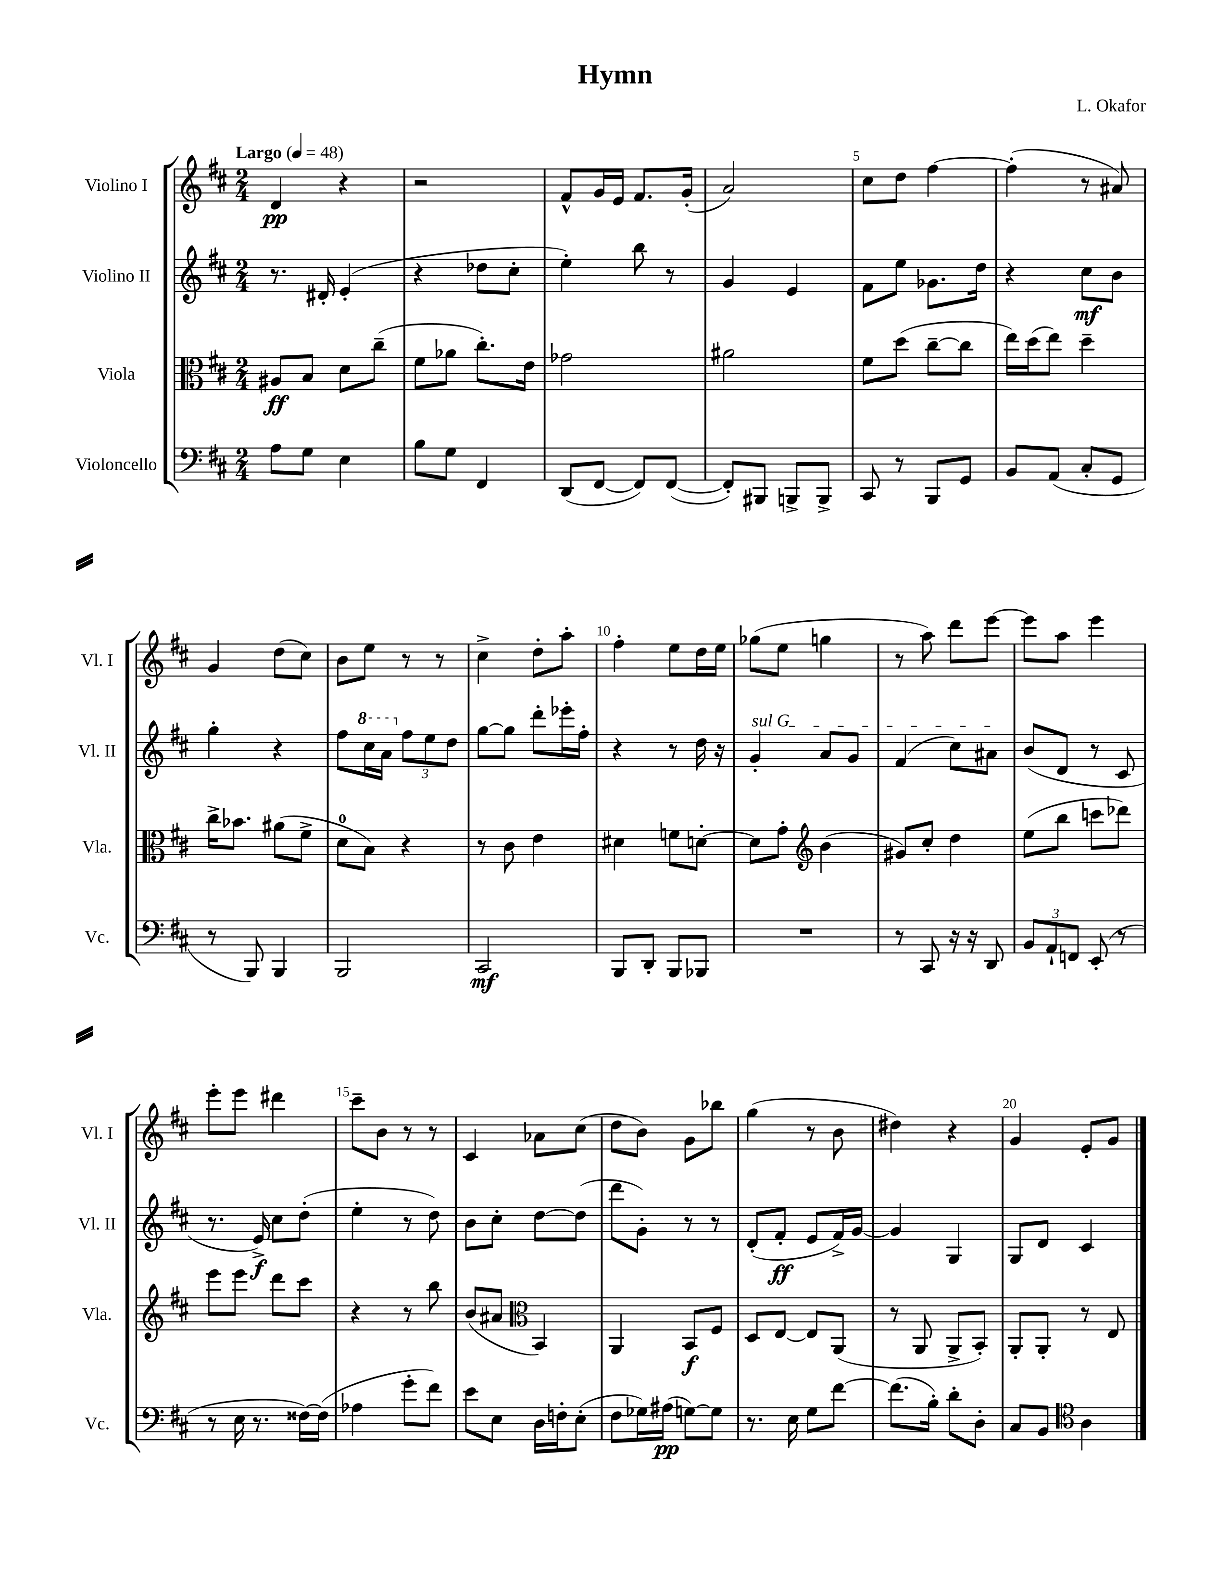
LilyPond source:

\header { title = "Hymn" composer = "L. Okafor" }
<<
\new StaffGroup <<
\new Staff = "s0" \with { instrumentName = "Violino I" shortInstrumentName = "Vl. I" } {
    \clef treble \key d \major \numericTimeSignature \time 2/4 \tempo "Largo" 4 = 48
    d'4\pp r4 |
    r2 |
    fis'8-^ g'16 e'16 fis'8. g'16-.( |
    a'2) |
    cis''8 d''8 fis''4~ |
    fis''4-.( r8 ais'8) |
    g'4 d''8( cis''8) |
    b'8 e''8 r8 r8 |
    cis''4-> d''8-. a''8-. |
    fis''4-. e''8 d''16 e''16 |
    ges''8( e''8 g''4 |
    r8 a''8) d'''8 e'''8~ |
    e'''8 a''8 e'''4 |
    e'''8-. e'''8 dis'''4 |
    cis'''8-- b'8 r8 r8 |
    cis'4 aes'8 cis''8( |
    d''8 b'8) g'8 bes''8 |
    g''4( r8 b'8 |
    dis''4) r4 |
    g'4 e'8-. g'8 \bar "|." |
}
\new Staff = "s1" \with { instrumentName = "Violino II" shortInstrumentName = "Vl. II" } {
    \clef treble \key d \major \numericTimeSignature \time 2/4
    r8. dis'16-. e'4-.( |
    r4 des''8 cis''8-. |
    e''4-.) b''8 r8 |
    g'4 e'4 |
    fis'8 e''8 ges'8. d''16 |
    r4 cis''8\mf b'8 |
    g''4-. r4 |
    fis''8 \ottava #1 cis'''16 a''16 \ottava #0 \tuplet 3/2 { fis''8 e''8 d''8 } |
    g''8~ g''8 d'''8-. ees'''16-. fis''16-. |
    r4 r8 d''16 r16 |
    \once \override TextSpanner.bound-details.left.text = \markup { \italic "sul G" } g'4-.\startTextSpan a'8 g'8 |
    fis'4( cis''8) ais'8\stopTextSpan |
    b'8( d'8 r8 cis'8 |
    r8. e'16->\f) cis''8 d''8-.( |
    e''4-. r8 d''8) |
    b'8 cis''8-. d''8~ d''8( |
    d'''8 g'8-.) r8 r8 |
    d'8-.( fis'8-.\ff e'8 fis'16->) g'16~ |
    g'4 g4 |
    g8 d'8 cis'4 \bar "|." |
}
\new Staff = "s2" \with { instrumentName = "Viola" shortInstrumentName = "Vla." } {
    \clef alto \key d \major \numericTimeSignature \time 2/4
    ais8\ff b8 d'8 cis''8--( |
    fis'8 aes'8 cis''8.-.) e'16 |
    ges'2 |
    ais'2 |
    fis'8 d''8( cis''8~-- cis''8 |
    e''16) d''16( e''8) d''4-- |
    cis''16-> bes'8. ais'8( fis'8-> |
    d'8-0 b8) r4 |
    r8 cis'8 e'4 |
    dis'4 f'8 d'8~-. |
    d'8 g'8-. \clef treble b'4( |
    gis'8) cis''8-. d''4 |
    e''8( b''8 c'''8 des'''8) |
    e'''8 e'''8 d'''8 cis'''8 |
    r4 r8 b''8 |
    b'8( ais'8 \clef alto b,4) |
    a,4 b,8\f fis8 |
    d8 e8~ e8 a,8( |
    r8 a,8 a,8-> b,8-.) |
    a,8-. a,8-. r8 e8 \bar "|." |
}
\new Staff = "s3" \with { instrumentName = "Violoncello" shortInstrumentName = "Vc." } {
    \clef bass \key d \major \numericTimeSignature \time 2/4
    a8 g8 e4 |
    b8 g8 fis,4 |
    d,8( fis,8~ fis,8) fis,8~( |
    fis,8-.) bis,,8 b,,8-> b,,8-> |
    cis,8 r8 b,,8 g,8 |
    b,8 a,8( cis8-. g,8 |
    r8 b,,8) b,,4 |
    b,,2 |
    cis,2\mf |
    b,,8 d,8-. b,,8 bes,,8 |
    R2 |
    r8 cis,8 r16 r16 d,8 |
    \tuplet 3/2 { b,8 a,8-! f,8 } e,8-.( r8 |
    r8 e16 r8. fisis16~) fisis16( |
    aes4 g'8-. fis'8) |
    e'8 e8 d16 f16-. e8-.( |
    fis8 ges16) ais16\pp( g8~) g8 |
    r8. e16 g8 fis'8~ |
    fis'8.( b16-.) d'8-. d8-. |
    cis8 b,8 \clef tenor a4 \bar "|." |
}
>>
>>
\layout { \context { \Score \override BarNumber.break-visibility = ##(#f #t #t) barNumberVisibility = #(every-nth-bar-number-visible 5) } }
